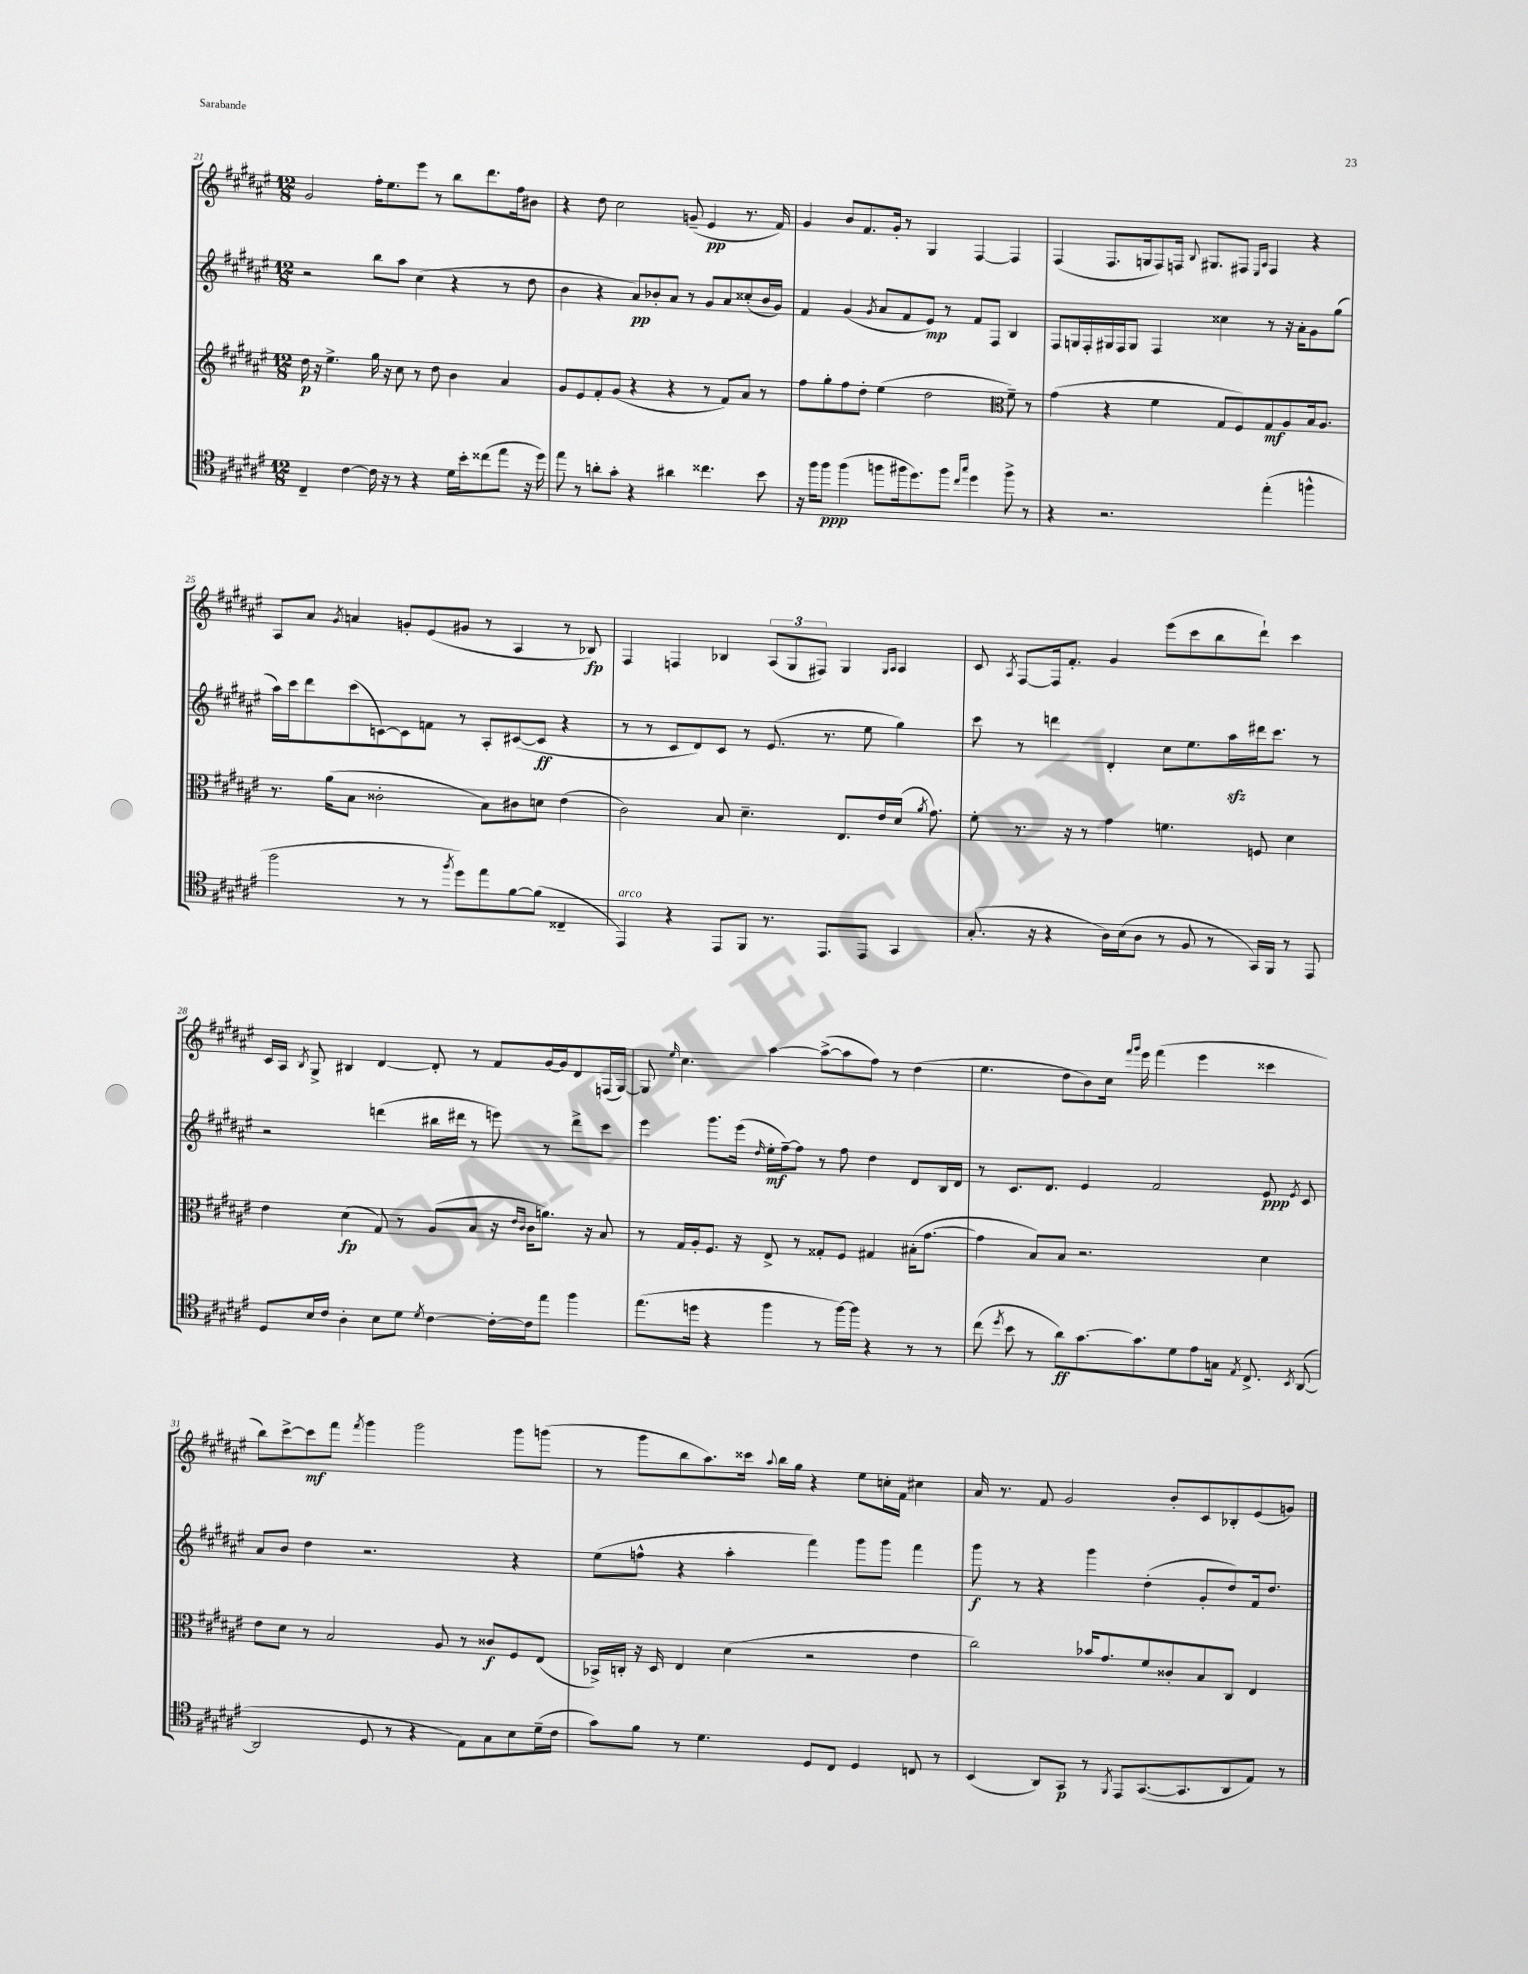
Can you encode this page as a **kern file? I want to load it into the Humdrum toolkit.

**kern	**kern	**kern	**kern
*staff4	*staff3	*staff2	*staff1
*clefC4	*clefG2	*clefG2	*clefG2
*k[f#c#g#d#a#e#]	*k[f#c#g#d#a#e#]	*k[f#c#g#d#a#e#]	*k[f#c#g#d#a#e#]
*M12/8	*M12/8	*M12/8	*M12/8
4C#~	16dd#	2r	2g#
.	16r	.	.
.	4.ee#^	.	.
[4c#	.	.	.
16c#]	16gg#	8bb	16ff#'
16r	16r	.	8.ee#
8r	8cc#	8aa#	.
4r	8r	(4cc#	8eee#
.	8dd#	.	8r
16d#	4b	4r	8bb
16b'	.	.	.
(8cc##	.	.	8.ddd#
8ee#	4a#	8r	.
.	.	.	16ff#
16r	.	8dd#	8b#
16dd#)	.	.	.
=	=	=	=
8ee#	8g#	4b	4r
8r	8e#	.	.
8a'	8f#'	4r	8dd#
8g#'	(8g#	.	2cc#
4r	4r	8a#)	.
.	.	8b-'	.
4a#	4r	8a#	.
.	.	8r	(8g~
4.cc##	8r	8g#	4e#
.	8f#)	8a#	.
.	8a#	(8cc##'	8.r
8b	8r	16b-	.
.	.	16g#)	16f#)
=	=	=	=
16r	8ff#	4f#	4g#
16ff#	.	.	.
8ff#	8gg#'	.	.
(4ff#	8ff#	(4g#	8b
.	8dd#'	.	8.f#
.	.	8qg#	.
8ff	(4ee#	8a#	.
.	.	.	16g#'
16ff#	.	8f#	8r
8.dd#)	.	.	.
.	2dd#	8e#)	4G#
8ff#	.	8r	.
16qqcc#	.	.	.
16qqgg#	.	.	.
4dd#	.	8f#	[4F#
.	.	8F#	.
*	*clefC3	*	*
8ff#^	8f#~)	4B	4F#]
8r	8r	.	.
=	=	=	=
4r	(4g#	8F#	(4F#
.	.	16G	.
.	.	16F#'	.
2.r	4r	16G#	8.F#
.	.	16F#	.
.	.	8G#	.
.	.	.	16G
.	4f#	4F#	8F#)
.	.	.	16F
.	.	.	8qqB
.	.	.	8.G#
.	8G#	4cc##	.
.	8F#)	.	8F#
.	.	.	16qqE#
.	.	.	16qqA#
(4ee#'	8G#	8r	4F#
.	8A#	16r	.
.	.	16a#'	.
4ff^^	16B	8g#	4r
.	8.A#	.	.
.	.	(8gg#	.
=	=	=	=
2ff#	8.r	16aa#)	8A#
.	.	16ccc#	.
.	.	8ddd#	8a#
.	(16a#	.	.
.	.	.	8qg#
.	8B	(8ccc#	4a
.	2c##'	[8c)	.
8r	.	8c]	8g'
8r	.	8f	(8e#
8qff#	.	.	.
8dd#)	.	8r	8g#
8ee#	8B)	8A#'	8r
[8f#	8c#	([8c#	4A#
(8f#]	8d	8c#]	.
4C##~	(4e#	4r	8r
.	.	.	8B-)
=	=	=	=
4EE#)	2c#)	8r	4F#
.	.	8r	.
4r	.	8c#	4F
.	.	8d#)	.
8EE#	8B	8c#	4B-
8FF#	4.d#~	8r	.
8.r	.	(8.e#	(12A#
.	.	.	12G#
.	.	.	12F#)
8.EE#	.	8.r	.
.	8.E#	.	4G#
8EE#	.	8ee#	.
.	16e#	.	.
.	.	.	16qqG#
.	.	.	16qqA#
4GG#	(16d#	4gg#)	4A#
.	8qa#	.	.
.	8.g#)	.	.
=	=	=	=
(8.G#'	8f#'	8ccc#	8c#
.	.	.	8qA#
.	8.r	8r	[8F#
16r	.	.	.
4r	.	4ddd	16F#]
.	16r	.	8.f#'
.	8r	.	.
16A#)	4g#	4d#'	4g#
(16B	.	.	.
8A#	.	.	.
8r	4.f	8cc#	(8eee#
8F#	.	8.ee#	8ccc#
8r	.	.	8bb
.	.	16aa#	.
16GG#)	8F	16ddd#	8ddd#`)
16FF#	.	8.ccc#	.
8r	4d#	.	4ccc#
8EE#	.	8r	.
=	=	=	=
8D#	4e#	2r	16c#
.	.	.	16A#
.	.	.	8qB
16B	.	.	8G#^
16c#	.	.	.
4A#'	(4d#	.	4B#
8B	8G#)	(4ddd	[4d#
8d#	8r	.	.
8qd#	.	.	.
[4c#	(8A#	16bb#	8d#']
.	.	16ddd#	.
.	8B	8r	8r
16c#'_	16r	8eee)	8f#
.	16qqe#	.	.
.	16qqc#	.	.
16c#]	16c#	.	.
8ee#	8.a)	8r	[16g#
.	.	.	16g#]
4ff#	.	8ddd#^	8d#
.	16r	.	.
.	8B	8ccc#	(16F
.	.	.	[16G#)
=	=	=	=
(8.ee#	8r	4eee#	8G#]
.	.	.	16qqee#
.	16G#	.	4.cc#
16dd	16A#'	.	.
4r	8.F#	8.ggg#	.
.	16r	(16eee#	.
.	.	16qqdd#	.
4ff#	8E#^	16ee#'	[4aa#
.	.	[16ff#~)	.
.	8r	8ff#]	.
8r	8G##'	8r	(8aa#^_
[16ff#)	8F#	8ff#	8aa#]
16ff#]	.	.	.
4r	4G#	4dd#	8ff#)
.	.	.	8r
8r	(16B#'	8d#	(4dd#
.	[8.g#	.	.
8r	.	16B	.
.	.	16d#	.
=	=	=	=
(8cc#	4g#]	8r	4.ee#
8qdd#	.	.	.
8b	.	8.c#	.
8r	8B)	.	.
.	.	8.d#	.
8a#)	8B	.	8dd#
[8.g#	2.r	4e#	8b)
.	.	.	16cc#
.	.	.	16qqfff#
.	.	.	16qqggg#
8.g#]	.	.	16eee#
.	.	2f#	(4fff#
8d#	.	.	.
8e#	.	.	4eee#
16G	.	.	.
8qE#	.	.	.
8.C#^	.	.	.
.	4d#	8e#	4ccc##
8qBB	.	8qe#	.
([8AA#	.	8c#	.
=	=	=	=
2AA#]	8e#	8a#	8bb)
.	8d#	8b	[8ccc#^
.	8r	4dd#	8ccc#]
.	2B	.	8fff#
.	.	.	8qfff#
8D#	.	2.r	4ggg#
8r	.	.	.
4r	.	.	2ggg#
.	8A#	.	.
8E#)	8r	.	.
8G#	8c##	.	.
8B	8F#	4r	8ggg#
(16d#~	(8E#	.	(8ggg
16c#	.	.	.
=	=	=	=
8g#)	16BB-^)	(8ee#	8r
.	16C'	.	.
8f#	16r	8ff^^	8ggg#
.	16D#	.	.
8r	4E#	4r	8bb
4.d#	.	.	8.aa#)
.	(4d#	4aa#'	.
.	.	.	16ccc##
.	.	.	8qqaa#
.	.	.	16bb
.	.	.	16gg#
8D#	2r	4fff#)	4r
8C#	.	.	.
4D#	.	8ggg#	8ee#
.	.	8ggg#	16cc'
.	.	.	16f#
8C	4e#	4fff#	4cc#
8r	.	.	.
=	=	=	=
(4BB	2cc#)	8ggg#	16a#
.	.	.	8.r
.	.	8r	.
8AA#)	.	4r	8f#
8GG#	.	.	2g#
8r	16b-	4ggg#	.
.	8.g#	.	.
8qFF#	.	.	.
8EE#	.	.	.
([8.GG#	8f#	(4dd#'	.
.	8c##'	.	8b'
8.GG#]	.	.	.
.	8B	8g#'	8c#
8AA#	8C#	8dd#)	8B-'
8E#)	4E#	16f#	(8e#
.	.	8.dd#	.
8r	.	.	8g)
==	==	==	==
*-	*-	*-	*-
